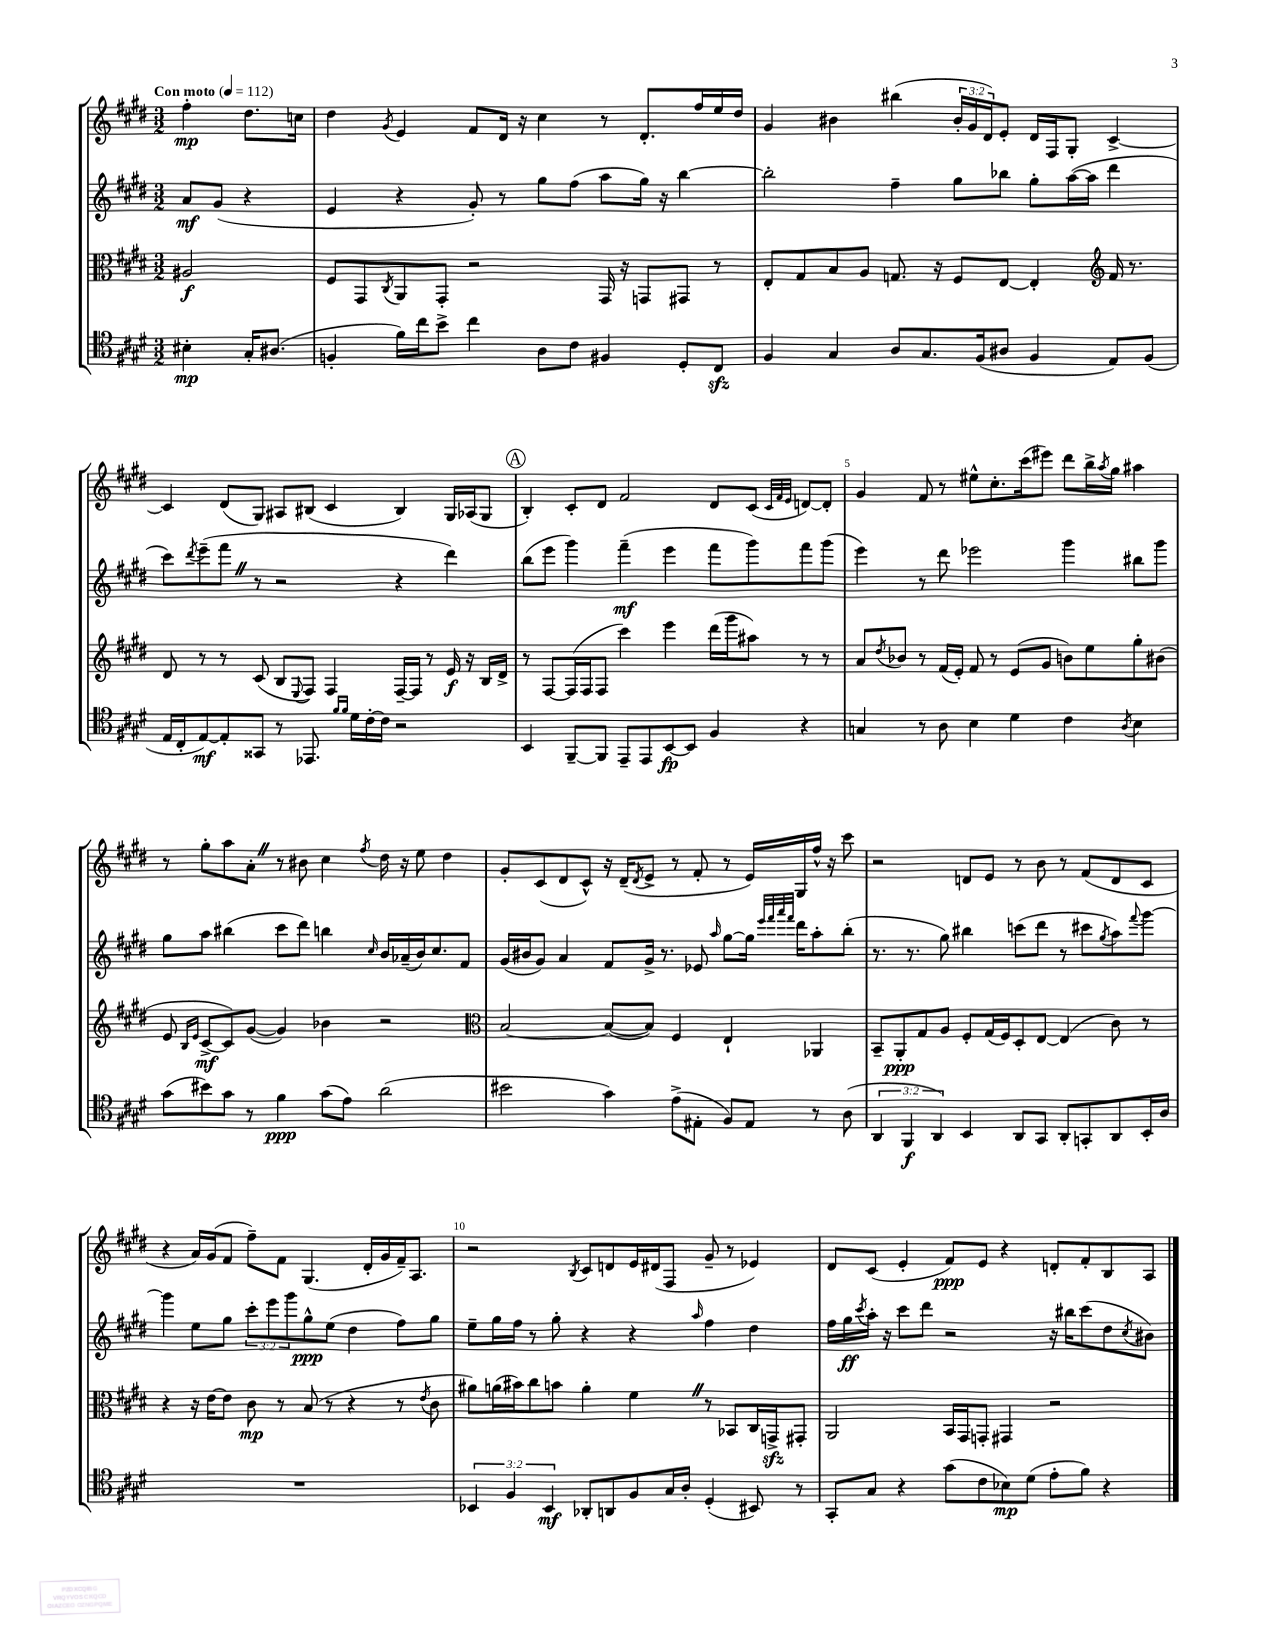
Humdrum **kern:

**kern	**kern	**kern	**kern
*staff4	*staff3	*staff2	*staff1
*clefC4	*clefC3	*clefG2	*clefG2
*k[f#c#g#d#]	*k[f#c#g#d#]	*k[f#c#g#d#]	*k[f#c#g#d#]
*M3/2	*M3/2	*M3/2	*M3/2
*MM112	*MM112	*MM112	*MM112
4B#'\	2A#/	8a/L	4ff#'\
.	.	(8g#/J	.
16G#'/LK	.	4r	8.dd#\L
(8.A#/J	.	.	.
.	.	.	16cc\Jk
=	=	=	=
4F'/	8F#/L	4e/	4dd#\
.	8GG#/	.	.
.	8qC#/	.	8qg#/
16f#\LL)	8AA/	4r	4e/
16cc#\J	.	.	.
8b^\J	8GG#'/J	.	.
4cc#\	2r	8g#'/)	8f#/L
.	.	8r	16d#/Jk
.	.	.	16r
8A\L	.	8gg#\L	4cc#\
8c#\J	.	(8ff#\J	.
4F#/	16GG#/	8aa\L	8r
.	16r	.	.
.	8GG/L	16gg#\Jk)	8.d#'/L
.	.	16r	.
8D#'/L	8GG#/J	[4bb\	.
.	.	.	16ff#/L
8C#/J	8r	.	16ee/
.	.	.	16dd#/JJ
=	=	=	=
4F#/	8E'/L	2bb'\]	4g#/
.	8G#/	.	.
4G#/	8B/	.	4b#\
.	8A/J	.	.
8A/L	8.G/	4ff#~\	(4bb#\
8.G#/	.	.	.
.	16r	.	.
.	8F#/L	8gg#\L	24b#'/LL
.	.	.	24g#/
(16F#/k	.	.	.
.	.	.	24d#/J)
8A#/J	[8E/J	8bb-\J	8e'/J
4F#/	4E'/]	8gg#'\L	16d#/LL
.	.	.	16F#/J
.	.	([16aa\L	8G#'/J
.	.	16aa\]JJ	.
*	*clefG2	*	*
8E/L)	16f#/	4ddd#\	[4c#^/
.	8.r	.	.
(8F#/J	.	.	.
=	=	=	=
16E/LL	8d#/	8ccc#\L)	4c#/]
16C#'/J	.	.	.
.	.	8qddd#/	.
[8E/)	8r	(8eee~\	.
8E'/]	8r	8fff#\J	(8d#/L
8GG##/J	(8c#/	8r	8G#/J)
8r	8B/L	2r	8A#/L
.	8qqE/	.	.
8.EE-/	8F#/J)	.	(8B#/J
.	4F#/	.	4c#/
16qqf#/LL	.	.	.
16qqf#/JJ	.	.	.
16d#\LL	.	.	.
[16c#'\	.	.	.
16c#\]JJ	.	.	.
2r	[16F#~/LL	4r	4B#/)
.	16F#/]JJ	.	.
.	8r	.	.
.	16e/	4ddd#\)	16G#/LL
.	16r	.	(16A-/J
.	16B/LL	.	8G#/J
.	16d#^/JJ	.	.
=	=	=	=
4BB/	8r	(8bb\L	4B'/)
.	[8F#/L	8eee\J	.
[8FF#~/L	(16F#/]L	4ggg#\)	8c#'/L
.	16F#/J	.	.
8FF#/]J	8F#/J	.	8d#/J
8EE~/L	4ccc#\)	(4fff#~\	2f#/
8EE/	.	.	.
[8BB/	4eee\	4eee\	.
8BB/]J	.	.	.
4F#/	(16ddd#\LL	8fff#\L	8d#/L
.	16ggg#\J	.	.
.	8aa#\J)	8ggg#\)	(8c#/J
.	.	.	32qqc#/LLL
.	.	.	32qqf#/
.	.	.	32qqe/JJJ
4r	8r	8fff#\	[8d/L)
.	8r	(8ggg#\J	8d'/]J
=	=	=	=
4G/	8a/L	4eee\)	4g#/
.	8qdd#/	.	.
.	8b-/J	.	.
8r	8r	8r	8f#/
8A\	(16f#/LL	8ddd#\	8r
.	16e'/JJ)	.	.
4B\	8f#/	2eee-\	8ee#^^\L
.	8r	.	8.cc#'\
4d#\	(8e/L	.	.
.	.	.	(16ccc#\k
.	8g#/J	.	8eee#\J)
4c#\	8b\L)	4ggg#\	8ddd#\L
.	8ee\	.	16bb^\L
.	.	.	8qaa/
.	.	.	16gg#\JJ
8qA/	.	.	.
4B\	8gg#'\	8bb#\L	4aa#\
.	(8b#\J	8ggg#\J	.
=	=	=	=
(8g#\L	8e/	8gg#\L	8r
.	16qqB/LL	.	.
.	16qqe/JJ	.	.
8b#\)	[8c#^/L	8aa\J	8gg#'\L
8g#\J	8c#/])	(4bb#\	8aa\
8r	([8g#/J	.	8a'\J
4f#\	4g#/])	8ccc#\L	8r
.	.	8ddd#\J)	8b#\
(8g#\L	4b-\	4bb\	4cc#\
8e\J)	.	.	.
.	.	16qqcc#/	8qff#/
(2a\	2r	16b/LL	16dd#\
.	.	(16a-~/	16r
.	.	16b/J)	8ee\
.	.	8.cc#/	.
.	.	.	4dd#\
.	.	8f#/J	.
=	=	=	=
*	*clefC3	*	*
2b#\	[2B/	(16g#/LL	8g#'/L
.	.	16b#/J	.
.	.	8g#/J)	(8c#/
.	.	4a/	8d#/
.	.	.	8c#^^/J)
4g#\)	(8B/_L	8f#/L	16r
.	.	.	(16d#~/LK
.	.	.	8qd#/
.	8B/]J)	16g#^/Jk	8e^/J
.	.	8.r	.
(8e^\L	4F#/	.	8r
8E#'\J	.	8e-/	8f#'/
.	.	16qqaa/	.
8F#/L)	4E`/	[8gg#\L	8r
8E#/J	.	16gg#\]Jk	16e/LL)
.	.	32qqeee/LLL	.
.	.	32qqfff#/	.
.	.	32qqaaa/	.
.	.	32qqfff#/JJJ	.
.	.	16ddd#\LK	16G#/
8r	4AA-/	8aa'\	16ff#^^/JJ
.	.	.	16r
(8A\	.	(8bb'\J	8ccc#\
=	=	=	=
6AA/	8BB~/L	8.r	2r
.	8AA'/	.	.
6FF#/	.	.	.
.	.	8.r	.
.	8G#/	.	.
6AA/)	.	.	.
.	8A/J	8gg#\)	.
4BB/	8F#'/L	4bb#\	8d/L
.	(16G#/L	.	8e/J
.	16F#/J)	.	.
8AA/L	8D#'/	(8ccc\L	8r
8GG#/J	[8E/J	8ddd#\J	8b\
8AA'/L	(4E/]	8r	8r
8GG'/	.	8ccc#\L	(8f#/L
.	.	8qgg#/	.
8AA/	8c#\)	8aa\)	8d/
.	.	8qqfff#/	.
16BB'/L	8r	[8ggg#\J	8c#/J
16A/JJ	.	.	.
=	=	=	=
1.r	4r	4ggg#\]	4r
.	16r	8ee\L	16a/LL)
.	[16e\LK	.	(16g#/J
.	8e\]J	8gg#\J	8f#/J
.	8c#\	12ccc#'\L	8ff#~\L)
.	.	12eee\	.
.	8r	.	8f#\J
.	.	12ggg#\	.
.	(8B/	8gg#^^\	(4.G#/
.	8r	(8ee\J	.
.	4r	4dd#\	.
.	.	.	16d#'/LL
.	.	.	16g#/
.	8r	8ff#\L)	16f#~/J)
.	.	.	8.A/J
.	8qe/	.	.
.	8c#\	8gg#\J	.
=	=	=	=
6BB-/	8a#\L)	8ee~\L	2r
.	(16a\L	16gg#\L	.
6F#/	.	.	.
.	16b#\J)	16ff#\JJ	.
.	8cc#\	8r	.
6BB-/	.	.	.
.	8b\J	8gg#'\	.
.	.	.	8qB/
8AA-'/L	4a'\	4r	8c#/L
8AA/	.	.	8d/
8F#/	4f#\	4r	16e/L
.	.	.	(16d#/J
16G#/L	.	.	8F#/J
16A'/JJ	.	.	.
.	.	16qqaa/	.
(4D#'/	8r	4ff#\	8g#~/
.	8BB-/L	.	8r
8BB#/)	16C#/L	4dd#\	4e-/)
.	16GG^/J	.	.
8r	8GG#'/J	.	.
=	=	=	=
8GG#'/L	2AA/	16ff#\LL	8d#/L
.	.	16gg#\	.
.	.	8qccc#/	.
8G#/J	.	16aa'\JJ	(8c#/J
.	.	16r	.
4r	.	8ccc#\L	4e'/
.	.	8ddd#\J	.
(8g#\L	16BB/LL	2r	8f#/L)
.	16GG#/J	.	.
8c#\	8GG'/J	.	8e/J
8B-\)	4GG#/	.	4r
(8d#\J	.	.	.
8e'\L	2r	16r	8d'/L
.	.	16bb#\LK	.
8f#\J)	.	(8ccc#\	8f#'/
4r	.	8dd#\	8B/
.	.	8qcc#/	.
.	.	8b#\J)	8A/J
==	==	==	==
*-	*-	*-	*-
